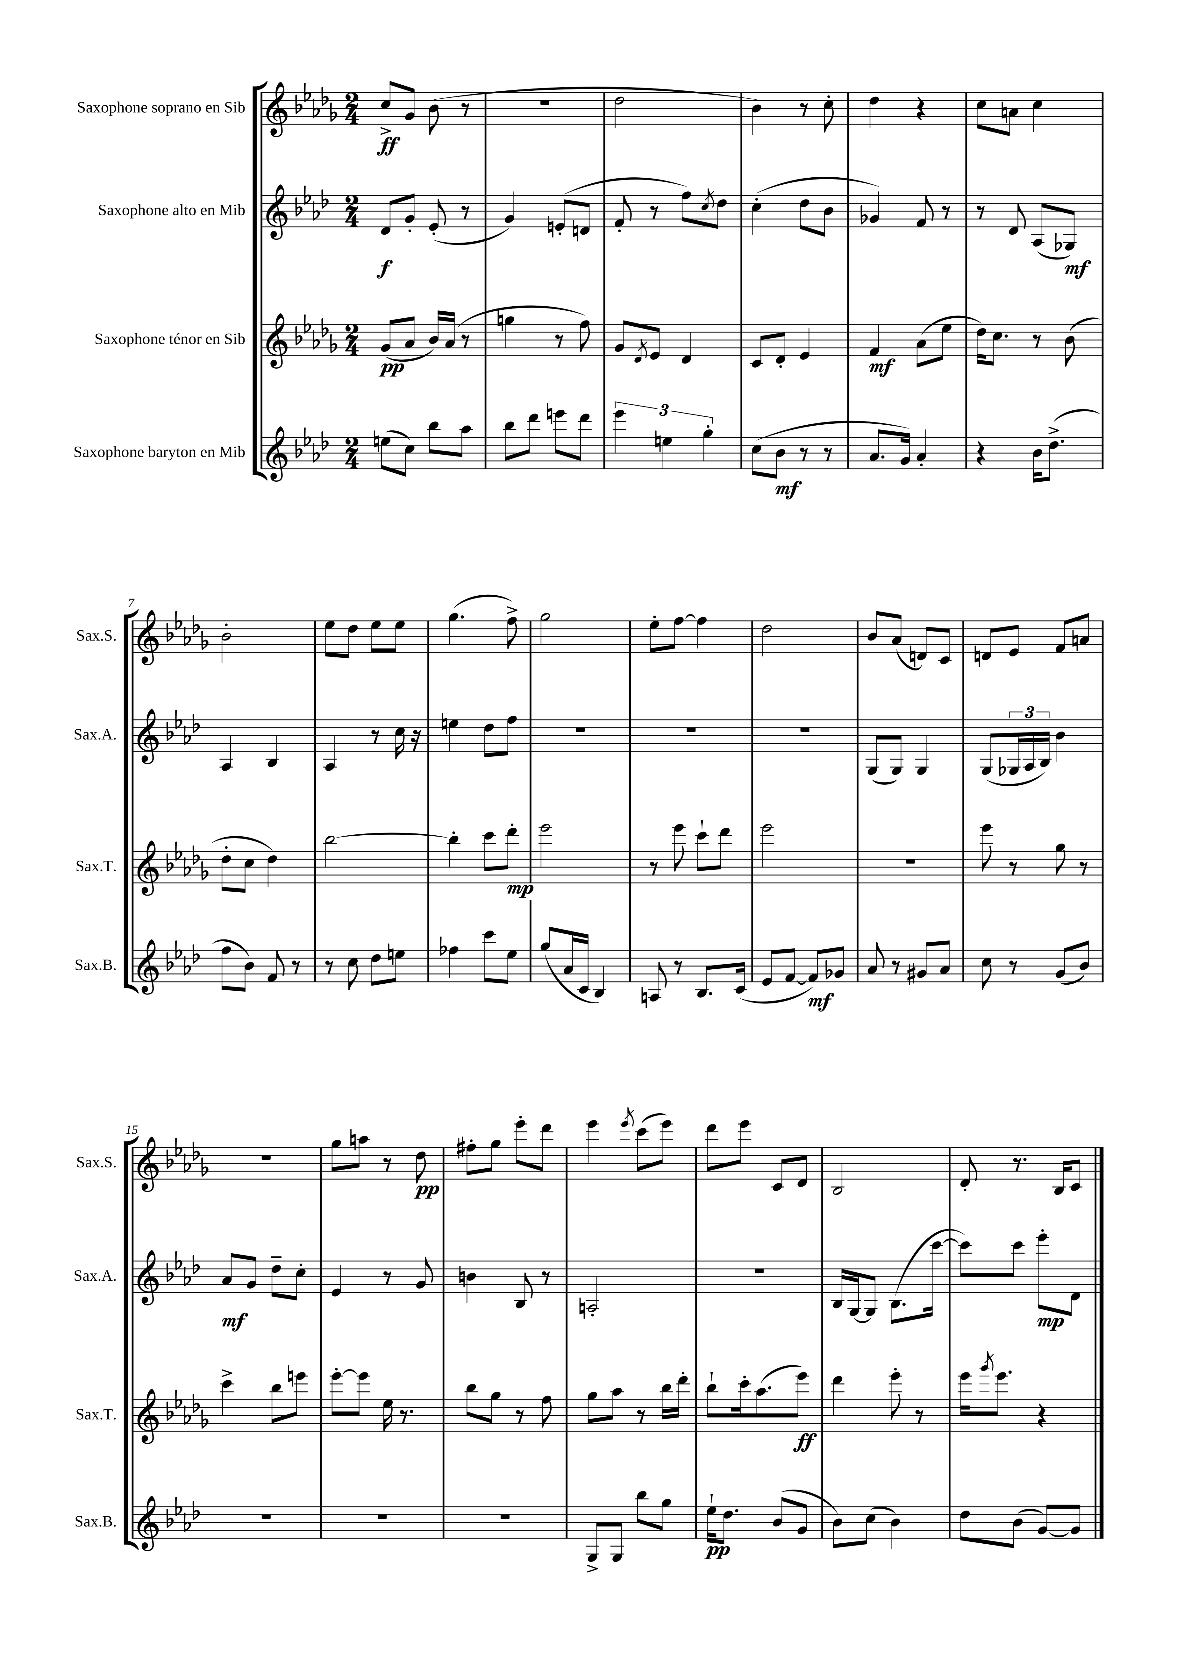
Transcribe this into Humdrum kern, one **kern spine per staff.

**kern	**kern	**kern	**kern
*staff4	*staff3	*staff2	*staff1
*clefG2	*clefG2	*clefG2	*clefG2
*k[b-e-a-d-]	*k[b-e-a-d-g-]	*k[b-e-a-d-]	*k[b-e-a-d-g-]
*M2/4	*M2/4	*M2/4	*M2/4
(8ee	(8g-	8d-	8cc^
8cc)	8a-	8g'	8g-
8bb-	16b-)	(8e-'	(8b-
.	(16a-	.	.
8aa-	8r	8r	8r
=	=	=	=
8bb-	4gg	4g)	2r
8ddd-	.	.	.
8eee	8r	(8e'	.
8ddd-	8ff)	8d	.
=	=	=	=
6eee-	8g-	8f'	2dd-
.	8qd-	.	.
.	8e-	8r	.
6ee	.	.	.
.	4d-	8ff)	.
6gg'	.	.	.
.	.	8qcc	.
.	.	8dd-	.
=	=	=	=
(8cc	8c	(4cc'	4b-)
8b-	8d-'	.	.
8r	4e-	8dd-	8r
8r	.	8b-	8cc'
=	=	=	=
8.a-	4f	4g-)	4dd-
16g)	.	.	.
4a-'	(8a-	8f	4r
.	8ee-	8r	.
=	=	=	=
4r	16dd-)	8r	8cc
.	8.cc	.	.
.	.	8d-	8a
16b-	8r	(8A-	4cc
(8.dd-^	.	.	.
.	(8b-	8G-)	.
=	=	=	=
8ff	8dd-'	4A-	2b-'
8b-)	8cc	.	.
8f	4dd-)	4B-	.
8r	.	.	.
=	=	=	=
8r	[2bb-	4A-	8ee-
8cc	.	.	8dd-
8dd-	.	8r	8ee-
8ee	.	16cc	8ee-
.	.	16r	.
=	=	=	=
4ff-	4bb-']	4ee	(4.gg-
8ccc	8ccc	8dd-	.
8ee-	8ddd-'	8ff	8ff^)
=	=	=	=
(8gg	2eee-	2r	2gg-
16a-	.	.	.
16c	.	.	.
4B-)	.	.	.
=	=	=	=
8A	8r	2r	8ee-'
8r	8eee-	.	[8ff
8.B-	8ccc`	.	4ff]
.	8ddd-	.	.
(16c	.	.	.
=	=	=	=
8e-	2eee-	2r	2dd-
[8f	.	.	.
8f])	.	.	.
8g-	.	.	.
=	=	=	=
8a-	2r	(8G	8b-
8r	.	8G)	(8a-
8g#	.	4G	8d)
8a-	.	.	8c
=	=	=	=
8cc	8eee-	(8G	8d
8r	8r	24G-	8e-
.	.	24A-	.
.	.	24B-)	.
(8g	8gg-	4b-	8f
8b-)	8r	.	8a
=	=	=	=
2r	4ccc^	8a-	2r
.	.	8g	.
.	8bb-	8dd-~	.
.	8eee	8cc'	.
=	=	=	=
2r	[8eee-'	4e-	8gg-
.	8eee-]	.	8aa
.	16ee-	8r	8r
.	8.r	.	.
.	.	8g	8dd-
=	=	=	=
2r	8bb-	4b	8ff#'
.	8gg-	.	8gg-
.	8r	8B-	8eee-'
.	8ff	8r	8ddd-
=	=	=	=
8G^	8gg-	2A'	4eee-
8G	8aa-	.	.
.	.	.	8qeee-
8bb-	8r	.	(8ccc
8gg	16bb-	.	8eee-)
.	16ddd-'	.	.
=	=	=	=
16ee-`	8bb-`	2r	8ddd-
8.dd-	.	.	.
.	16ccc'	.	8eee-
.	(8.aa-	.	.
(8b-	.	.	8c
8g	8eee-)	.	8d-
=	=	=	=
8b-)	4ddd-	16B-	2B-
.	.	[16G	.
(8cc	.	8G]	.
4b-)	8eee-'	(8.B-	.
.	8r	.	.
.	.	[16ccc	.
=	=	=	=
8dd-	16eee-	8ccc])	8d-'
.	8qggg-	.	.
.	8.eee-	.	.
(8b-	.	8ccc	8.r
[8g)	4r	8eee-'	.
.	.	.	16B-
8g]	.	8d-	8c
==	==	==	==
*-	*-	*-	*-
